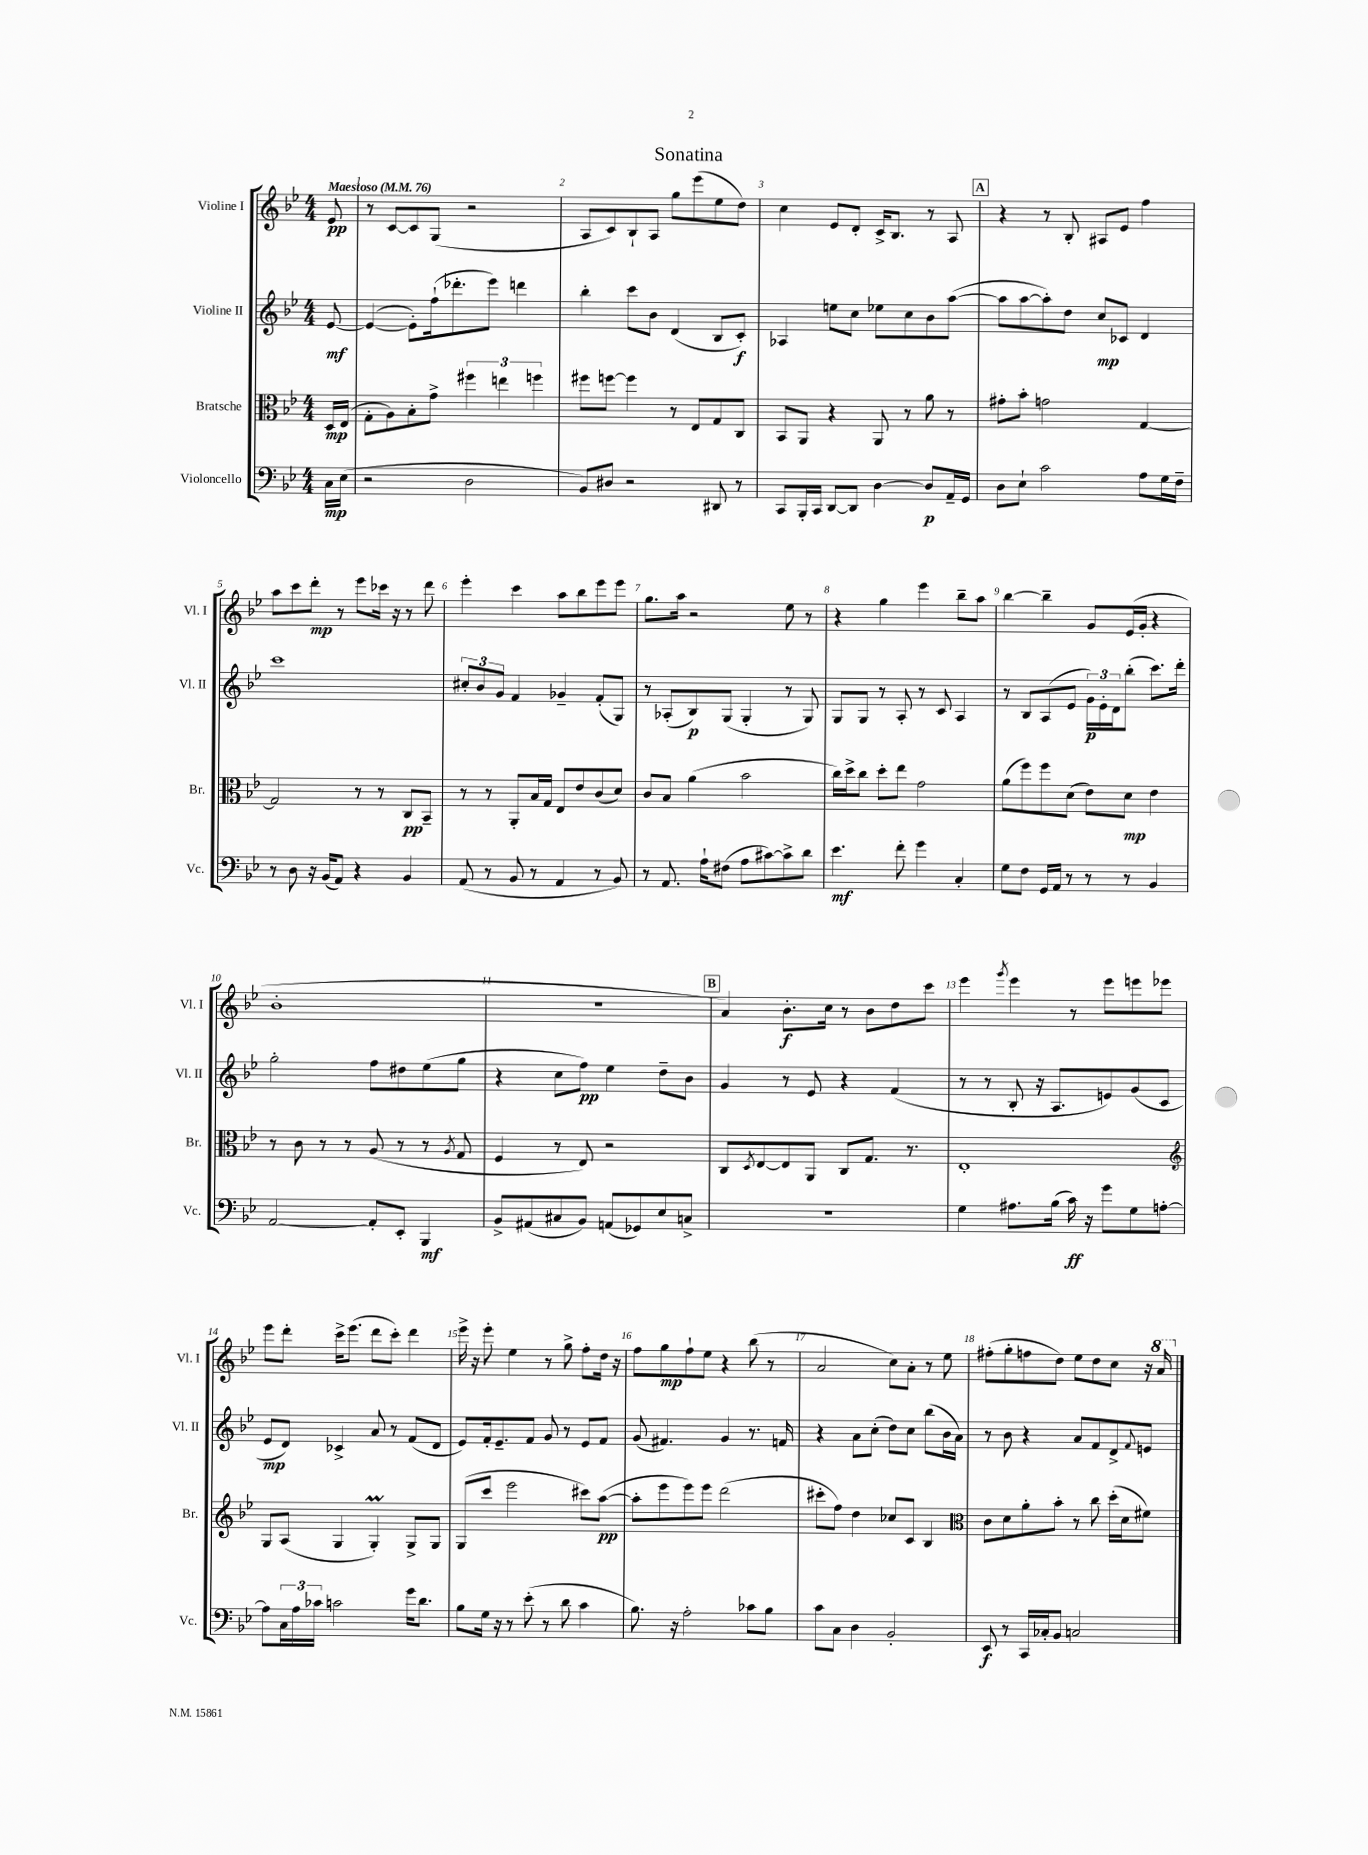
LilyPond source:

\header { title = "Sonatina" }
<<
\new StaffGroup <<
\new Staff = "s0" \with { instrumentName = "Violine I" shortInstrumentName = "Vl. I" } {
    \clef treble \key bes \major \numericTimeSignature \time 4/4 \partial 8 \tempo "Maestoso" 4 = 76
    ees'8\pp |
    r8 c'8~ c'8 g8( r2 |
    a8 c'8) bes8-! a8 g''8 ees'''8( ees''8 d''8) |
    c''4 ees'8 d'8-. c'16-> bes8. r8 a8 |
    \mark \markup { \box "A" } r4 r8 bes8-. ais8 ees'8 f''4 |
    a''8 c'''8 d'''8-.\mp r8 ees'''8 ces'''16 r16 r8 d'''8 |
    ees'''4-. c'''4 a''8 bes''8 ees'''8 ees'''8 |
    g''8. a''16 r2 ees''8 r8 |
    r4 g''4 ees'''4 bes''8-- a''8 |
    bes''4~ bes''4-- g'8 ees'16( g'16-. r4 |
    bes'1-. |
    R1 |
    \mark \markup { \box "B" } a'4) bes'8.-.\f c''16 r8 bes'8 d''8 c'''8 |
    ees'''4 \acciaccatura { g'''8 } ees'''4 r8 ees'''8 e'''8 ees'''8 |
    ees'''8 d'''8-. c'''16-> ees'''8.( d'''8 c'''8-.) d'''4 |
    ees'''16-> r16 ees'''8-. ees''4 r8 g''8-> f''8-. d''16 r16 |
    f''8 g''8\mp f''8-! ees''8 r4 bes''8( r8 |
    a'2 c''8) a'8-. r8 ees''8 |
    fis''8-.( g''8-. f''8 d''8) ees''8 d''8 c''8 r16 \ottava #1 a''16 \ottava #0 \bar "|." |
}
\new Staff = "s1" \with { instrumentName = "Violine II" shortInstrumentName = "Vl. II" } {
    \clef treble \key bes \major \numericTimeSignature \time 4/4 \partial 8
    ees'8~\mf |
    ees'4~( ees'8-.) f''16-!( des'''8.-. ees'''8) d'''4 |
    bes''4-. c'''8 bes'8 d'4( bes8 c'8-.\f) |
    aes4 e''8 c''8 ees''8 c''8 bes'8 a''8~( |
    \mark \markup { \box "A" } a''8 a''8~ a''8-.) d''8 c''8\mp ces'8 d'4 |
    c'''1 |
    \tuplet 3/2 { cis''8-. bes'8 g'8 } f'4 ges'4-- f'8-.( g8) |
    r8 aes8-.( bes8\p) g8( g4-. r8 g8) |
    g8 g8 r8 a8-. r8 c'8 a4 |
    r8 bes8 a8( ees'8 \tuplet 3/2 { g'16\p) ees'16-. d'16 } bes''8-.( c'''8.) d'''16-. |
    g''2-. f''8 dis''8 ees''8( g''8 |
    r4 c''8 f''8\pp) ees''4 d''8-- bes'8 |
    \mark \markup { \box "B" } g'4 r8 ees'8 r4 f'4( |
    r8 r8 bes8-. r16 a8. e'8) g'8( c'8 |
    ees'8\mp d'8) ces'4-> a'8 r8 f'8( d'8 |
    ees'8) f'16-. ees'8.-- f'8 g'8 r8 ees'8 f'8 |
    g'8( fis'4.) g'4 r8. f'16 |
    r4 a'8 c''8-.( d''8) c''8 bes''8( bes'16 a'16) |
    r8 bes'8 r4 a'8 f'8 d'8-> \appoggiatura { f'8 } e'8 \bar "|." |
}
\new Staff = "s2" \with { instrumentName = "Bratsche" shortInstrumentName = "Br." } {
    \clef alto \key bes \major \numericTimeSignature \time 4/4 \partial 8
    d16\mp ees16( |
    g8-. a8) bes8-. g'8-> \tuplet 3/2 { fis''4 e''4 f''4 } |
    fis''8 f''8~ f''4 r8 ees8 g8 c8 |
    bes,8 a,8 r4 a,8 r8 a'8 r8 |
    \mark \markup { \box "A" } gis'8-. bes'8-. g'2 g4~ |
    g2 r8 r8 c8\pp bes,8-- |
    r8 r8 a,8-. bes16 g16 ees8 ees'8 c'8( d'8) |
    c'8 bes8 a'4( bes'2 |
    c''16) d''16-> c''8 d''8-. ees''8 g'2 |
    a'8( f''8) f''8 d'8( ees'8) d'8\mp ees'4 |
    r8 c'8 r8 r8 a8( r8 r8 \acciaccatura { a8 } g8 |
    f4 r8 ees8) r2 |
    \mark \markup { \box "B" } c8 \acciaccatura { d8 } ees8~ ees8 a,8 c8 g8. r8. |
    ees1-. |
    \clef treble g8 a8( g4 g4-.\prall) g8-> g8 |
    g8( c'''8 ees'''2 cis'''8) a''8~\pp( |
    a''8-. ees'''8 ees'''8) ees'''8 d'''2( |
    cis'''8-. f''8) d''4 ces''8 c'8 bes4 |
    \clef alto c'8 d'8 a'8-. bes'8-. r8 c''8 d''16-.( d'16 fis'8) \bar "|." |
}
\new Staff = "s3" \with { instrumentName = "Violoncello" shortInstrumentName = "Vc." } {
    \clef bass \key bes \major \numericTimeSignature \time 4/4 \partial 8
    c16\mp ees16( |
    r2 d2 |
    bes,8) dis8 r2 dis,8 r8 |
    c,8 bes,,16-. c,16 d,8~ d,8 d4~ d8\p a,16-- g,16 |
    \mark \markup { \box "A" } d8 ees8-! c'2 a8 g16 f16-- |
    r8 d8 r16 bes,16( a,8) r4 bes,4 |
    a,8( r8 bes,8 r8 a,4 r8 bes,8) |
    r8 a,8. a16-! fis8( a8 cis'8~) cis'8-> d'8 |
    ees'4.\mf f'8-. g'4 c4-. |
    g8 f8 g,16 a,16 r8 r8 r8 bes,4 |
    a,2~ a,8-. ees,8-. bes,,4\mf |
    bes,8-> ais,8( cis8 bes,8) a,8( ges,8) ees8 c8-> |
    \mark \markup { \box "B" } R1 |
    g4 ais8. bes16( c'16\ff) r16 g'8 g8 a8~-. |
    a8 \tuplet 3/2 { c16 a16 ces'16 } c'2 g'16 d'8. |
    bes8 g16 r16 r8 ees'8-.( r8 d'8 c'4 |
    bes8.) r16 a2-. ces'8 bes8 |
    c'8 c8 d4 bes,2-. |
    ees,8\f r8 c,16 ces16-. bes,8 c2 \bar "|." |
}
>>
>>
\layout { \context { \Score \override BarNumber.break-visibility = ##(#f #t #t) barNumberVisibility = #all-bar-numbers-visible } }
